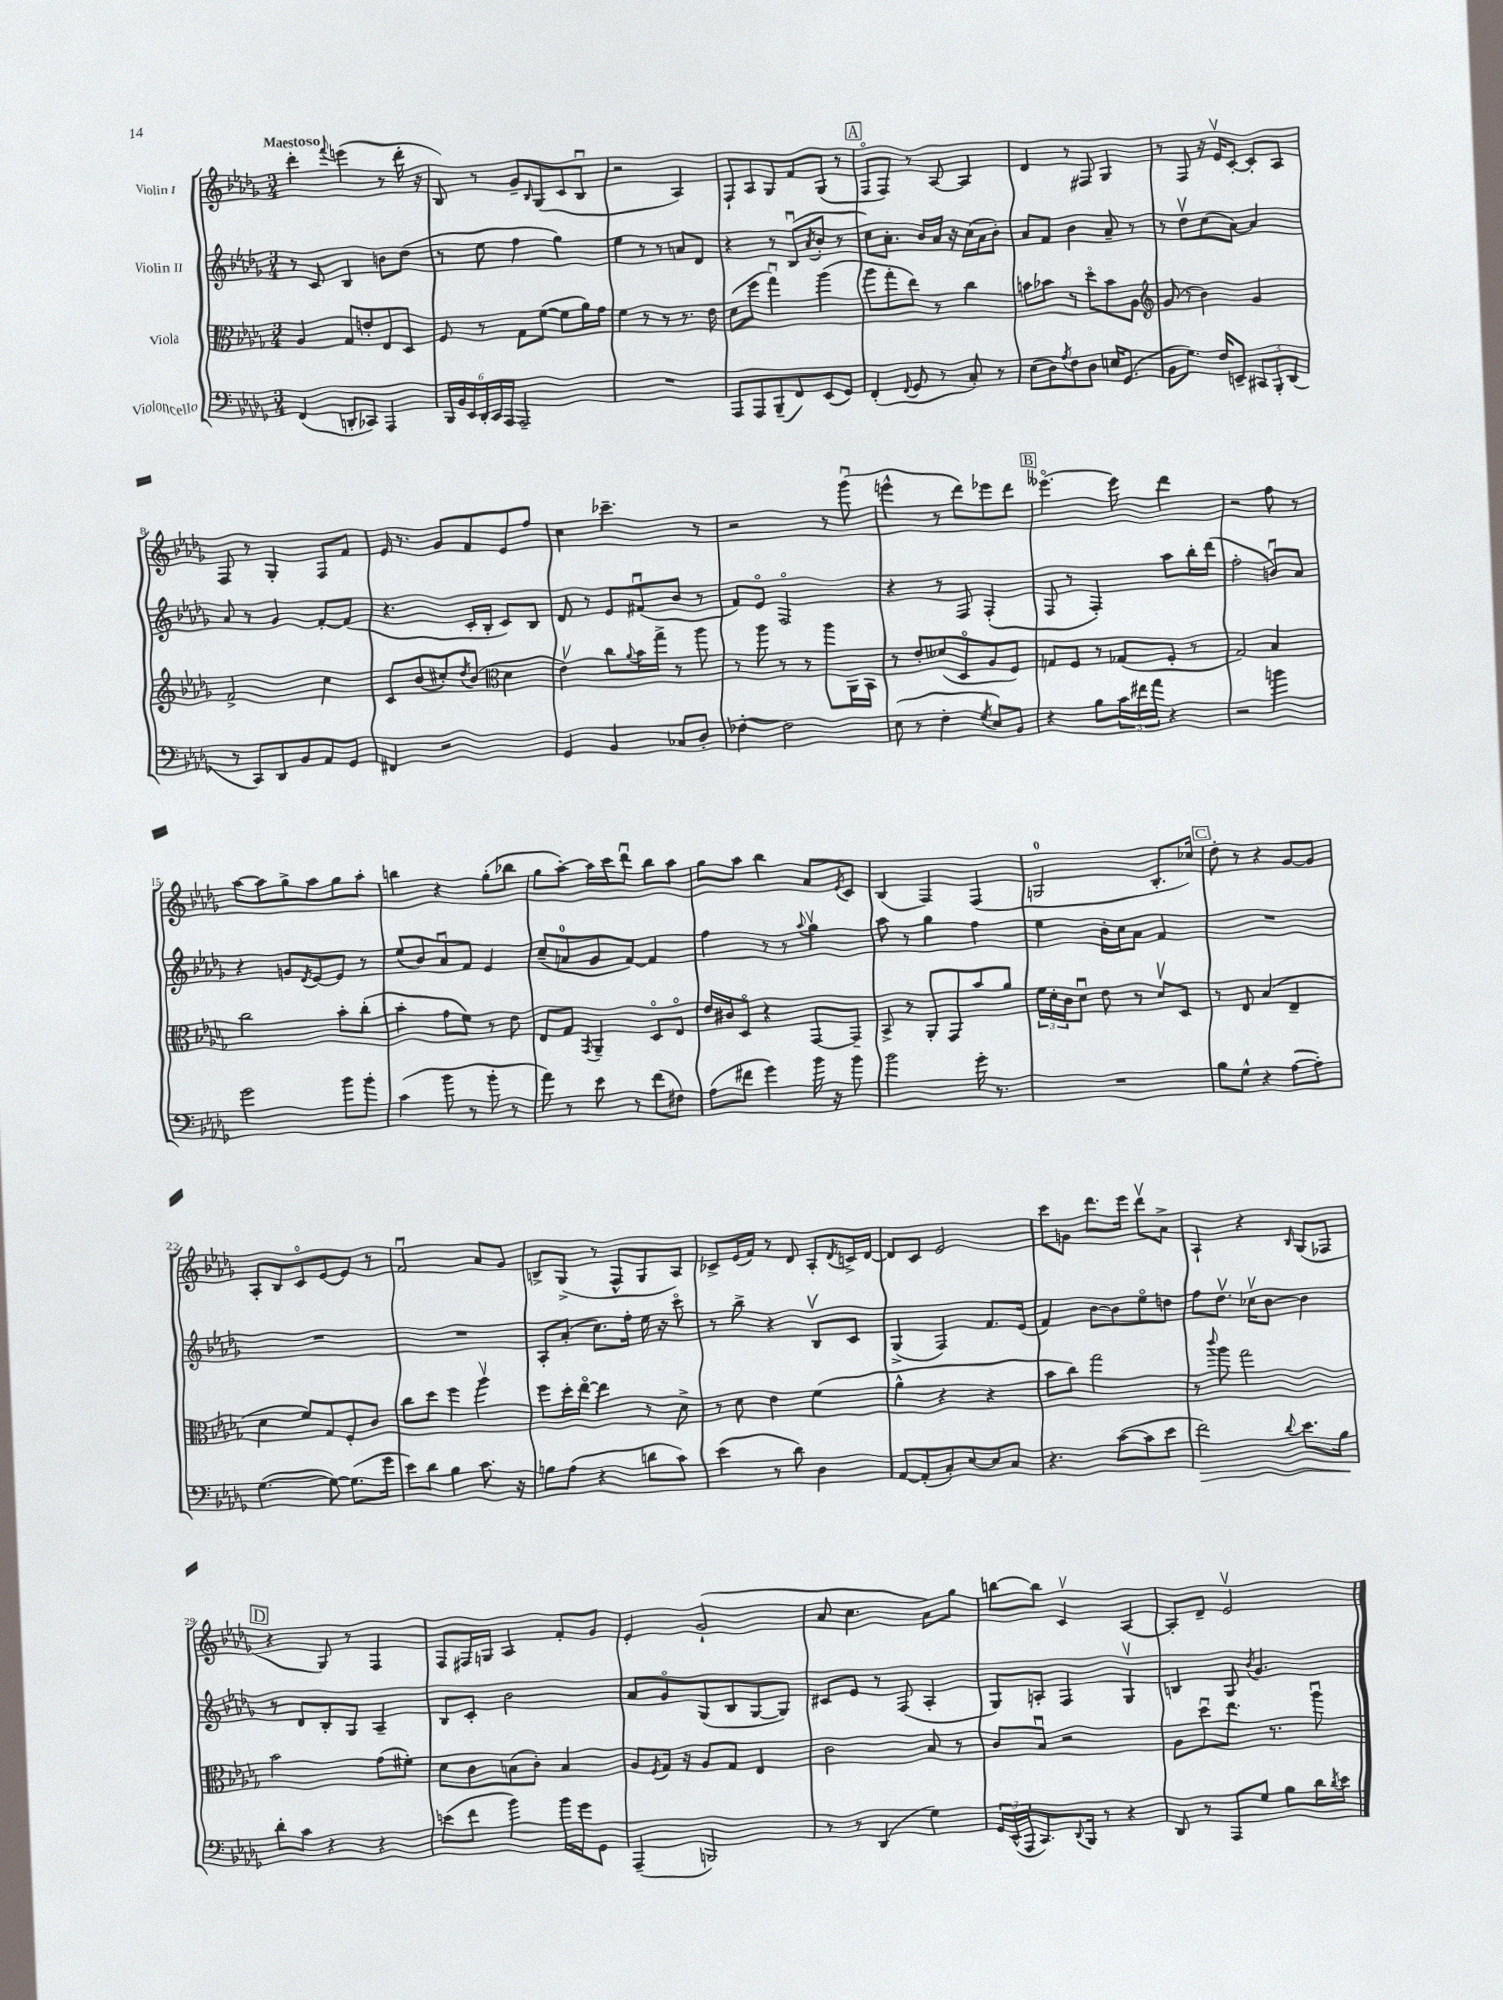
<<
\new StaffGroup <<
\new Staff = "s0" \with { instrumentName = "Violin I" } {
    \clef treble \key des \major \numericTimeSignature \time 3/4 \tempo "Maestoso"
    des'''4-. \appoggiatura { f'''8 } e'''4( r8 des'''16-. r16 |
    bes8) r8 ges'8-- \grace { bes16 } ges8( c'8 bes8\downbow |
    r2 aes4) |
    f8-! aes8 ges8 f'8 ges8( r8 |
    \mark \markup { \box "A" } f8\flageolet f8) r8 aes8~ aes4 |
    des'4 r8 fis8 ges4 |
    r8 f8 r16 ees'16\upbow c'8~-. c'8-. aes8 |
    f8 r8 ges4-. f8 f'8 |
    ees'16 r8. ges'8 f'8 ees'8 f''8 |
    c''4 ces'''4.-- r8 |
    r2 r8 ges'''8\downbow( |
    e'''4-^ r8 des'''8) ees'''8 des'''8 |
    \mark \markup { \box "B" } eeses'''4.~\flageolet eeses'''8 des'''4 |
    r2 f''8 r8 |
    aes''8~ aes''8 ges''8-> aes''8 ges''8 aes''8-. |
    b''4 r4 ges''8-.( bes''8 |
    ges''8 aes''8~-.) aes''16 c'''16 des'''8\downbow bes''8 aes''8 |
    ges''8 aes''8 bes''4 aes'8 \acciaccatura { ees'8 } c'8 |
    bes4( f4) f4( |
    g2-0 bes8.-. ces''16) |
    \mark \markup { \box "C" } des''8-. r8 r4 ges'8~ ges'8 |
    aes8-. bes8 c'8\flageolet ees'8~ ees'8 r8 |
    f'2\downbow aes'8 ges'8 |
    b8-> ges8->( r8 f8-^ ges8 aes8) |
    ces'8-> ees'16( f'16) r8 des'8 aes8-. \acciaccatura { des'8 } c'16-> des'16~ |
    des'8 c'8 ees'2 |
    c'''8 g'8 des'''8. ees'''16 des'''8\upbow aes'8-> |
    aes4-! r4 \grace { bes16 } ges8( fes8 |
    \mark \markup { \box "D" } r4 ges8) r8 f4 |
    f8 fis16 g16 aes4 f'8-. ges'8 |
    ees'4-. ges'2-!( |
    aes'8 c''4. aes'8) ges''8 |
    b''8~ b''8 c'4\upbow aes4~ |
    aes8-. des'8-- ees'2\upbow \bar "|." |
}
\new Staff = "s1" \with { instrumentName = "Violin II" } {
    \clef treble \key des \major \numericTimeSignature \time 3/4
    r8 c'8 bes4 b'8 des''8( |
    r8 ees''8 f''4 ges''4) |
    ees''4 r8 r8 a'8 des'8 |
    r4 r8 bes8\downbow( \acciaccatura { aes'8 } bes'8-. r8 |
    \mark \markup { \box "A" } c''8) aes'8.-. bes'16 aes'16 r16 c''16( aes'16 bes'8-.) |
    aes'8 f'8 bes'4 aes'8-- r8 |
    r8 des''8\upbow c''8( aes'8~) aes'4 |
    aes'8 r8 ges'4 f'8~-. f'8( |
    r4. c'16-. bes16-. c'8) bes8 |
    des'8 r8 ees'8 fis'8\downbow( bes'8 r8 |
    f'8) ees'8\flageolet f2\flageolet |
    r4 r8 f8 f4-.( |
    \mark \markup { \box "B" } f8 r8 f4-.) aes''8 bes''16-. des'''16( |
    f''2-. b'8\downbow) aes'8 |
    r4 g'8 \acciaccatura { des'8 } ees'8~ ees'8 r8 |
    ees''8( bes'8) aes'8\downbow f'8 ees'4 |
    c''8--( a'8-0 ges'8 f'8~) f'4 |
    f''4 r8 r8 \appoggiatura { aes''8 } ges''4\upbow |
    aes''8 r8 ges''4 f''4 |
    ees''4 bes'16-. c''16 aes'8 f'4 |
    \mark \markup { \box "C" } R2. |
    R2. |
    R2. |
    aes8-. aes'8-.( c''8.) f''16-. ees''16 r16 c'''8\flageolet |
    r8 bes''8-> r4 bes8\upbow c'8 |
    ges4->( f4) f'8. ees'16( |
    f'4) bes'8~ bes'8 ees''8\flageolet d''8 |
    f''8 des''8.\upbow ces''16\upbow bes'8~ bes'4 |
    \mark \markup { \box "D" } r8 des'8 bes8-. ges8 aes4-- |
    bes8 c'8-. bes'2 |
    aes'8 ges'8\flageolet ges8( bes8 ges8~ ges8) |
    cis'8 ees'8 r8 f8( aes4-. |
    ges8) a8-. f4 ges4\upbow |
    b4 ges8 \acciaccatura { bes'8 } ges'4. \bar "|." |
}
\new Staff = "s2" \with { instrumentName = "Viola" } {
    \clef alto \key des \major \numericTimeSignature \time 3/4
    aes4 ges8 e'8-. ees8 des8 |
    f8 r8 ges8 f'8~( f'8 aes'16) ges'16 |
    f'4 r8 r8 r8. ees'16 |
    des'8( f''8 ges''4\downbow) aes''4( |
    \mark \markup { \box "A" } aes''8 ges''8-. ees''8) r8 c''4 |
    b'8 bes'8 r8 des''8\flageolet bes'8 aes8 |
    \clef treble ges'8( r8 bes'4) ges'4 |
    f'2-> c''4 |
    c'8 bes'8( cis''8-.) \acciaccatura { des''8 } bes'8( \clef alto des'4 |
    ees'4\upbow) c''8 \appoggiatura { aes'8 } bes'16 ges''16-> r8 aes''8 |
    r8 aes''8 r8 r8 aes''8 aes,16 bes,16 |
    r8 ees'8-. deses'8( des8\flageolet aes8 f8) |
    \mark \markup { \box "B" } g8 f8 r8 ges8( f8-. r8 |
    ges2) bes4 |
    c''2 bes'8-. c''8-.( |
    bes'4-. ges'8 f'8) r8 ees'8 |
    ees8 ges8 \acciaccatura { ges,8 } aes,4-- des8\flageolet ees8\flageolet |
    ees'16 cis'16 des8\flageolet r4 ges,8~ ges,8-- |
    bes,8-> r8 aes,8-. ges,8 bes'8 aes'8 |
    \tuplet 3/2 { f'16 des'16-. c'16 } des'8\downbow ees'8 r8 des'8\upbow des8 |
    \mark \markup { \box "C" } r8 ees8 bes4( ees4-- |
    des'4 f'8) ges8 f8-. c'8 |
    c''8 des''8 f''4 aes''4\upbow |
    f''8 des''16-. ees''16~\flageolet ees''4 r8 des'8-> |
    r8 des'8 ees'4 f'4( |
    aes'4-^ r4 r4 |
    bes'8 c''8) ges''2 |
    r8 \appoggiatura { c'''8 } aes''8 ges''2 |
    \mark \markup { \box "D" } bes'2 ges'8( fis'8-.) |
    des'8 c'8 b8( c'8-.) b4 |
    aes8 \acciaccatura { f8 } ges16 r16 aes8 ges8 ees4 |
    c'2 bes8 r8 |
    c'8 bes8\downbow r2 |
    aes8 des''8\downbow ees''8. r8. aes''8\downbow \bar "|." |
}
\new Staff = "s3" \with { instrumentName = "Violoncello" } {
    \clef bass \key des \major \numericTimeSignature \time 3/4
    f,4( d,8-. ces,8) aes,,4 |
    \tuplet 6/4 { bes,,16 bes,16 ees,16 des,16-. c,16 aes,,16 } aes,,2-- |
    R2. |
    aes,,8 aes,,8 bes,,8--( f,8) ees,8( ges,8) |
    \mark \markup { \box "A" } f,4-.( \appoggiatura { f,8 } ges,8 r8 c8-.) r8 |
    ees8( des8) \acciaccatura { aes8 } f8 des8 e16 ges,8.( |
    bes,8 ges8.) f16 e,8-- \tuplet 3/2 { cis,8 bes,,8-. des,8( } |
    r8 c,8) des,8 bes,8 aes,8 ges,8 |
    fis,4 r2 |
    ges,4 bes,4 ces8 des8-. |
    fes4~-. fes2 |
    ees8( r8 f4-. \acciaccatura { ges8 } ees8) bes,8 |
    \mark \markup { \box "B" } r4 bes8 \tuplet 3/2 { c'16 fis'16 aes'16 } r4 |
    r2 b'4 |
    ges'2 bes'8 bes'8-. |
    c'4( bes'8 r8 bes'8-. r8 |
    aes'8) r8 ees'8 r8 f'8( fis8) |
    aes8( fis'8 ges'4) bes'16 r16 bes'8 |
    bes'2 ges'16-. r8. |
    R2. |
    \mark \markup { \box "C" } bes8 ges8-^ r4 aes8~( aes8-.) |
    ges4.~( ges8~) ges8.( ges'16 |
    ees'8) des'8 bes4 c'8. r16 |
    b8 aes8( r4 d'8 c'8) |
    ees'4( r8 des'8) des4 |
    aes,8~ aes,8-.( c8-.) ees8~ ees8 c8 |
    r4. c'8~( c'8 ees'8 |
    f'2\>) \appoggiatura { des'8 } ees'8. bes16\! |
    \mark \markup { \box "D" } des'8-. c'8 r4 r4 |
    e'8( f'8 bes'4) bes'16 ges'16 ges,8 |
    aes,,4--( b,,2) |
    r8 r8 des,4( ges4) |
    \tuplet 3/2 { ges,16 ees,16-^( aes,,16 } c,8.) \appoggiatura { des,8 } bes,,16 r8 r4 |
    des,8 r8 aes,,8 ges8 bes8 des'16 \acciaccatura { des'8 } ees'16 \bar "|." |
}
>>
>>
